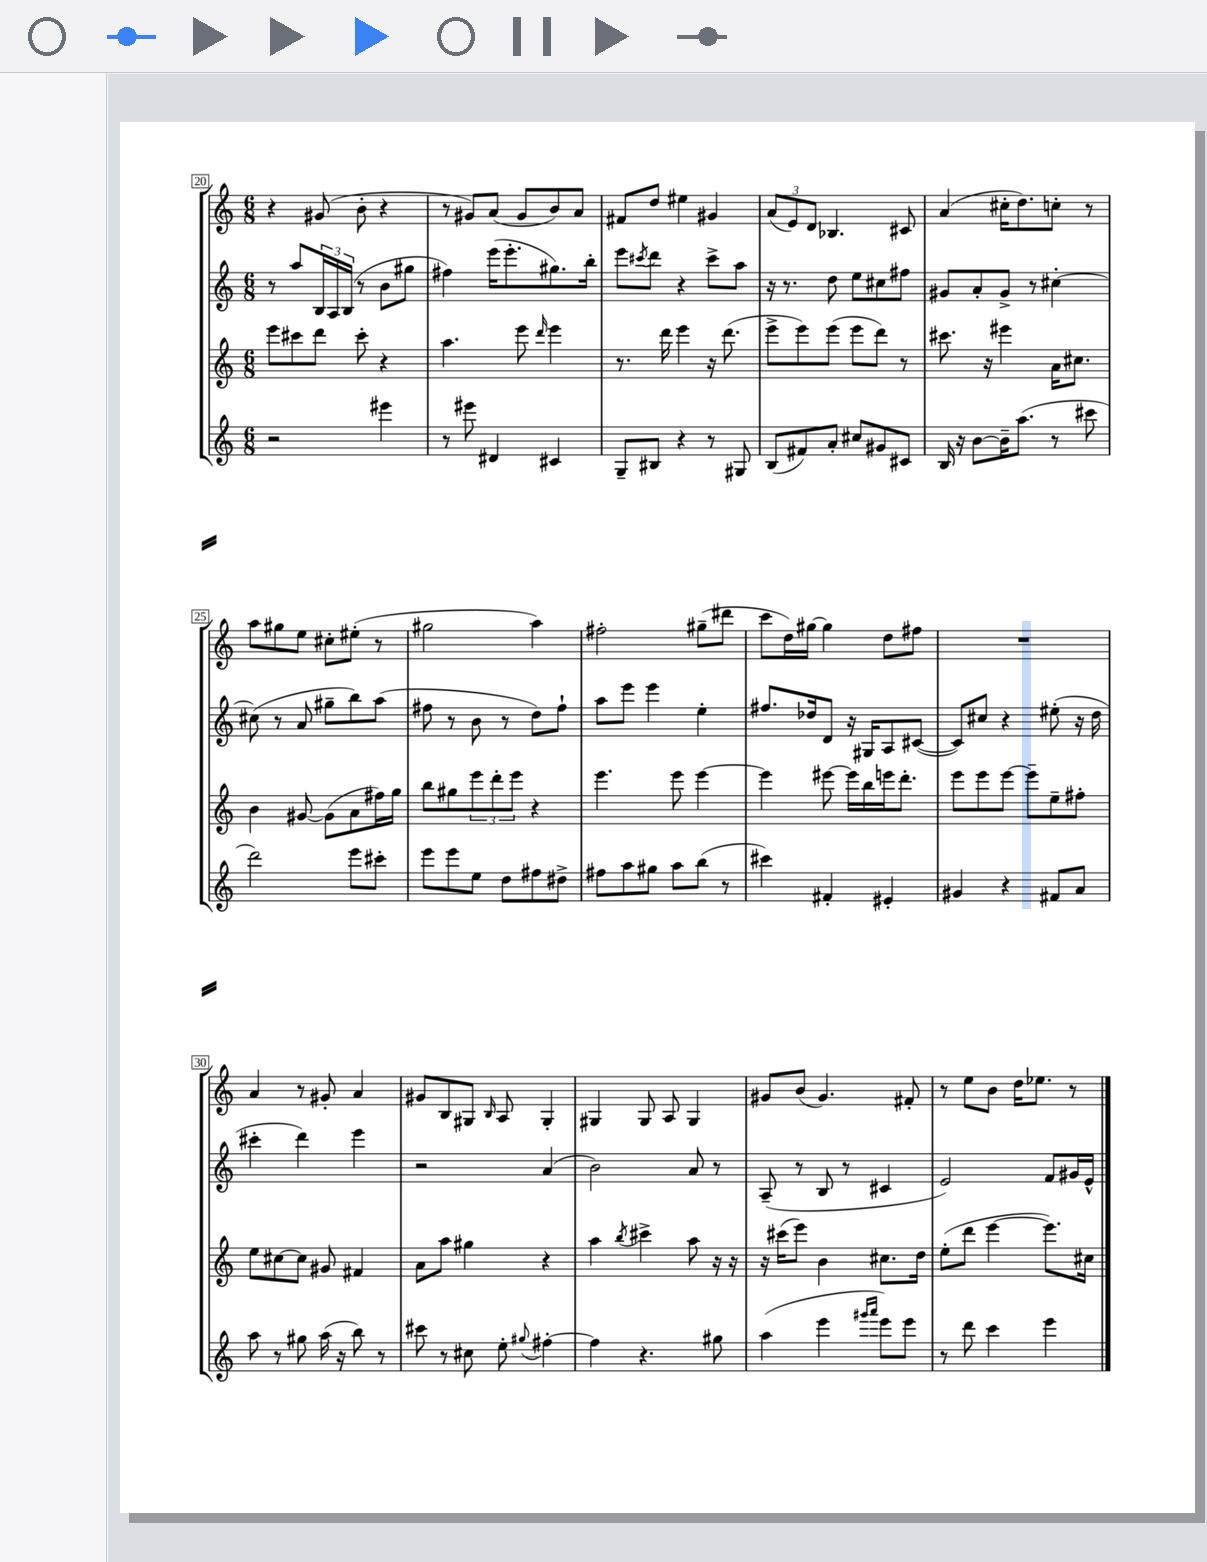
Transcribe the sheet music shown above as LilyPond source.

<<
\new StaffGroup <<
\new Staff = "s0" {
    \clef treble \key c \major \numericTimeSignature \time 6/8
    r4 gis'8( b'8-. r4 |
    r8 gis'8) a'8( gis'8 b'8) a'8 |
    fis'8 d''8 eis''4 gis'4 |
    \tuplet 3/2 { a'8( e'8) d'8 } bes4. cis'8 |
    a'4( cis''16-. d''8.) c''8-. r8 |
    a''8 gis''8 e''8 cis''8-. eis''8-.( r8 |
    gis''2 a''4) |
    fis''2-. gis''8--( dis'''8 |
    c'''8 d''16) gis''16~ gis''4 d''8 fis''8 |
    R2. |
    a'4 r8 gis'8-. a'4 |
    gis'8 b8 gis8 \grace { b16 } a8 gis4-. |
    gis4 gis8 a8 gis4 |
    gis'8 b'8( gis'4.) fis'8-. |
    r8 e''8 b'8 d''16 ees''8. r8 \bar "|." |
}
\new Staff = "s1" {
    \clef treble \key c \major \numericTimeSignature \time 6/8
    r8 a''8 \tuplet 3/2 { b16 a16 b16( } r8 b'8 gis''8 |
    fis''4) e'''16( e'''8.-. gis''8.) b''16-. |
    e'''8 \acciaccatura { cis'''8 } d'''8 r4 cis'''8-> a''8 |
    r16 r8. d''8 e''8 cis''8 fis''8 |
    gis'8 a'8-. gis'8-> r8 cis''4~-. |
    cis''8( r8 a'8 gis''8-- b''8) a''8( |
    fis''8 r8 b'8 r8 d''8) fis''8-! |
    a''8 e'''8 e'''4 e''4-. |
    fis''8. des''16 d'8 r16 gis16 a8 cis'8~( |
    cis'8) cis''8 r4 eis''8-.( r16 d''16 |
    cis'''4-. d'''4) e'''4 |
    r2 a'4( |
    b'2) a'8 r8 |
    a8--( r8 b8 r8 cis'4 |
    e'2) f'8 gis'16 e'16-^ \bar "|." |
}
\new Staff = "s2" {
    \clef treble \key c \major \numericTimeSignature \time 6/8
    e'''8 cis'''8 d'''8 cis'''8-. r4 |
    a''4. e'''8 \grace { d'''16 } e'''4 |
    r8. d'''16 e'''4 r16 d'''8.( |
    e'''8-> e'''8) e'''8( e'''8 d'''8) r8 |
    cis'''8. r16 eis'''4 a'16 cis''8. |
    b'4 gis'8~ gis'8( a'8 fis''16) g''16 |
    b''8 gis''8 \tuplet 3/2 { e'''8 d'''8-. e'''8 } r4 |
    e'''4. e'''8 e'''4~ |
    e'''4 eis'''8~ eis'''16 b''16 e'''16 d'''8.-. |
    e'''8 e'''8 e'''8~ e'''8-- e''8-- fis''8-. |
    e''8 cis''8~ cis''8 gis'8 fis'4 |
    a'8 a''8 gis''4 r4 |
    a''4 \acciaccatura { b''8 } cis'''4-> a''8 r16 r16 |
    r16 cis'''16( e'''8) b'4 cis''8. d''16 |
    e''8-.( d'''8 e'''4~ e'''8.) cis''16 \bar "|." |
}
\new Staff = "s3" {
    \clef treble \key c \major \numericTimeSignature \time 6/8
    r2 eis'''4 |
    r8 eis'''8 dis'4 cis'4 |
    g8-- bis8 r4 r8 gis8 |
    b8( fis'8) a'8-. cis''8 gis'8 cis'8 |
    b16 r16 b'8~ b'16-- a''8.( r8 cis'''8 |
    d'''2) e'''8 cis'''8-. |
    e'''8 e'''8 e''8 d''8 fis''8 dis''8-> |
    fis''8 a''8 gis''8 a''8 b''8( r8 |
    cis'''4) fis'4-. eis'4-. |
    gis'4 r4 fis'8 a'8 |
    a''8 r8 gis''8 a''16( r16 b''8) r8 |
    cis'''8 r8 cis''8 e''8-. \appoggiatura { gis''8 } fis''4~-. |
    fis''4 r4. gis''8 |
    a''4( e'''4 \grace { gis'''16 a'''16 } e'''8) e'''8 |
    r8 d'''8 c'''4 e'''4 \bar "|." |
}
>>
>>
\layout { \context { \Score currentBarNumber = #20 \override BarNumber.stencil = #(make-stencil-boxer 0.1 0.3 ly:text-interface::print) } }
